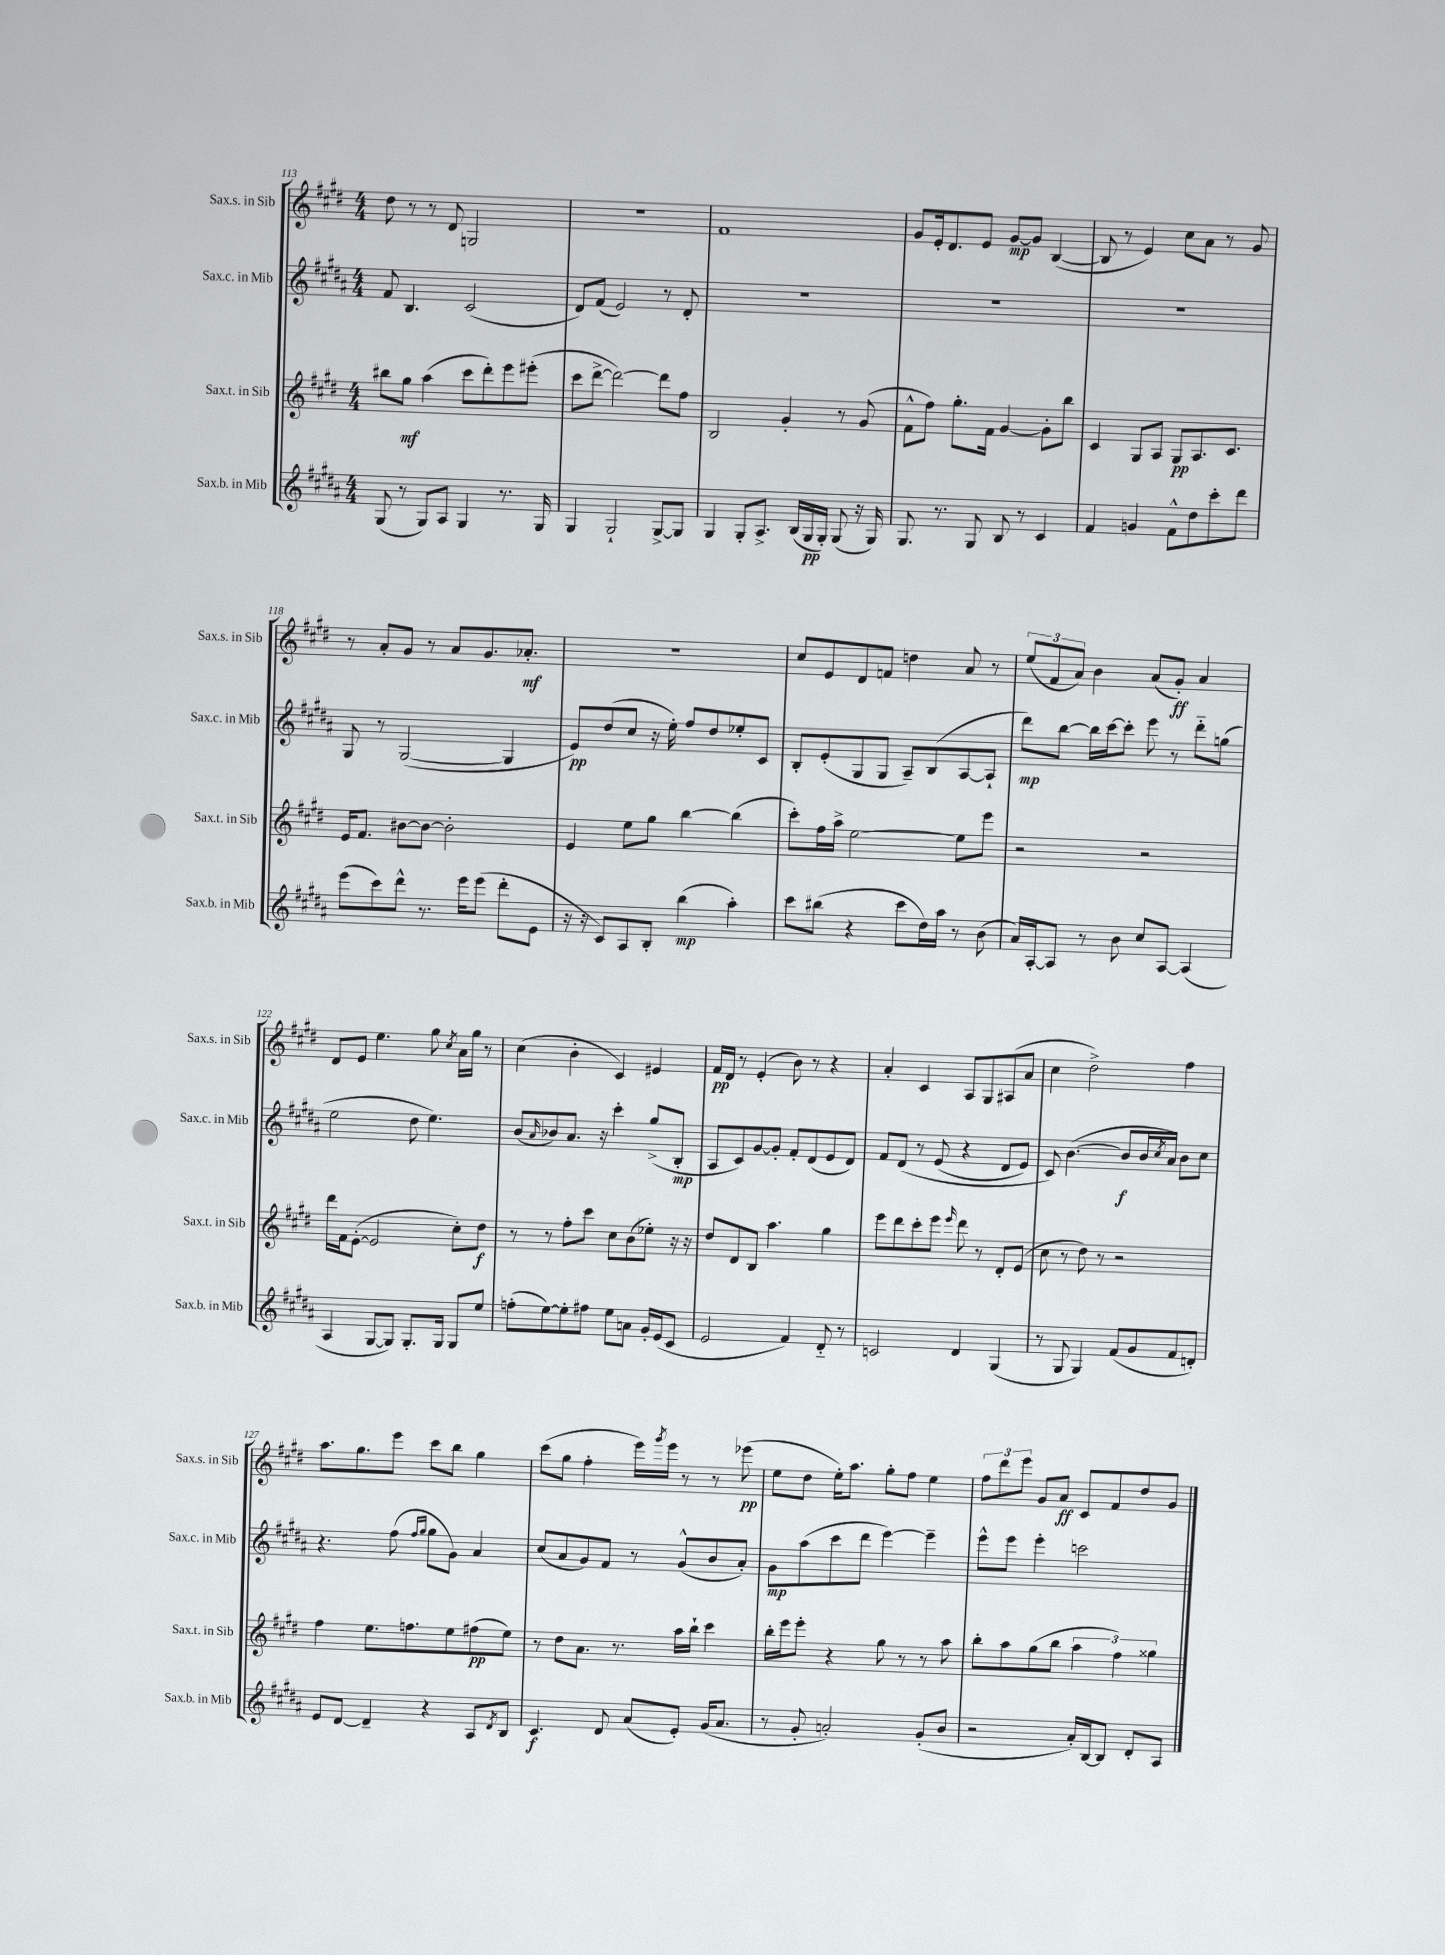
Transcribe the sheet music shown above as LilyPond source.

<<
\new StaffGroup <<
\new Staff = "s0" \with { instrumentName = "Sax.s. in Sib" shortInstrumentName = "Sax.s. in Sib" } {
    \clef treble \key e \major \numericTimeSignature \time 4/4
    dis''8 r8 r8 dis'8 g2 |
    r1 |
    fis'1 |
    gis'8 e'16-. dis'8. e'8 gis'8~\mp gis'8 b4~( |
    b8 r8 e'4) cis''8 a'8 r8 gis'8 |
    r8 a'8-. gis'8 r8 a'8 gis'8. aes'8.-.\mf |
    R1 |
    cis''8 e'8 dis'8 f'8 d''4 a'8 r8 |
    \tuplet 3/2 { e''8( fis'8 a'8) } b'4 a'8( gis'8-.\ff) a'4 |
    dis'8 e'8 e''4. gis''8 \acciaccatura { cis''8 } a'16 gis''16 r8 |
    cis''4( b'4-. cis'4) eis'4 |
    fis'16\pp dis'16 r8 e'4-.( b'8) r8 r4 |
    a'4-. cis'4 a8 gis8 ais8( a'8 |
    cis''4 dis''2->) fis''4 |
    a''8. gis''8. e'''8 cis'''8 b''8 gis''4 |
    cis'''8( gis''8 fis''4-. e'''16) \acciaccatura { gis'''8 } e'''16 r8 r8 ees'''8\pp( |
    e''8 dis''8 e''16-.) a''8. gis''8-. fis''8 e''4 |
    \tuplet 3/2 { fis''8 dis'''8 e'''8 } gis'8 a'8\ff cis'8 fis'8 dis''8 gis'8 \bar "|." |
}
\new Staff = "s1" \with { instrumentName = "Sax.c. in Mib" shortInstrumentName = "Sax.c. in Mib" } {
    \clef treble \key b \major \numericTimeSignature \time 4/4
    fis'8 b4. cis'2( |
    dis'8) fis'8( e'2) r8 dis'8-. |
    R1 |
    R1 |
    R1 |
    gis8 r8 gis2~( gis4 |
    e'8\pp) dis''8( cis''8 r16 e''16-.) fis''8 dis''8 ees''8-. cis'8 |
    b8-. e'8-.( gis8 gis8 ais8--) b8( ais8~ ais8-! |
    dis'''8\mp) b''8~ b''16 cis'''16~ cis'''8-. e'''8 r8 dis'''8-_ g''8( |
    e''2 dis''8 e''4.) |
    b'8( \grace { ais'16 } bes'8) ais'8. r16 cis'''4-. gis''8->( b8-.\mp |
    ais8 cis'8) gis'8~ gis'8-. fis'8-. dis'8( e'8 dis'8) |
    fis'8 dis'8\( r8 e'8( r4 dis'8 e'8) |
    cis'8\) b'4.~( b'8\f b'16 \acciaccatura { cis''8 } ais'16) b'8 cis''8 |
    r4. fis''8( \grace { fis''16 gis''16 } gis''8 gis'8) ais'4 |
    cis''8( ais'8 gis'8) fis'8 r8 gis'8-^( b'8 ais'8-.) |
    gis'8\mp ais''8( cis'''8 dis'''8 e'''4~) e'''4-- |
    e'''8-^ e'''8 e'''4-. c'''2 \bar "|." |
}
\new Staff = "s2" \with { instrumentName = "Sax.t. in Sib" shortInstrumentName = "Sax.t. in Sib" } {
    \clef treble \key e \major \numericTimeSignature \time 4/4
    bis''8 gis''8\mf a''4( cis'''8 dis'''8-.) e'''8 eis'''8-.( |
    cis'''8 dis'''8~-> dis'''2~) dis'''8 fis''8 |
    b2 gis'4-. r8 gis'8( |
    fis'8-^ fis''8) gis''8.-. fis'16 gis'4~ gis'8-. b''8 |
    cis'4 gis8 a8 gis8\pp a8. cis'8. |
    e'16 fis'8. bis'8~ bis'8~ bis'2-. |
    e'4 e''8 gis''8 b''4~ b''4( |
    cis'''8-.) fis''16 a''16-> e''2~ e''8 e'''8 |
    r2 r2 |
    dis'''16 fis'16 e'8~-.( e'2 cis''8-.) dis''8\f |
    r8 r8 fis''8-. cis'''8 cis''8 b'8( ees''8-.) r16 r16 |
    dis''8 dis'8 b8 a''4. gis''4 |
    e'''8 dis'''8 cis'''8-. e'''8 \grace { e'''16 } dis'''8 r8 dis'8-. e'8( |
    cis''8 r8 dis''8) r8 r2 |
    fis''4 e''8. f''8. e''8 fis''8\pp( e''8) |
    r8 dis''8 a'8. r8. a''16 b''16-! cis'''4 |
    b''16-. e'''16 e'''8-. r4 gis''8 r8 r8 a''8 |
    b''8-. a''8 gis''8( b''8 \tuplet 3/2 { a''4 fis''4) gisis''4 } \bar "|." |
}
\new Staff = "s3" \with { instrumentName = "Sax.b. in Mib" shortInstrumentName = "Sax.b. in Mib" } {
    \clef treble \key b \major \numericTimeSignature \time 4/4
    gis8( r8 gis8) ais8 gis4 r8. gis16 |
    gis4 gis2-! gis8~-> gis8 |
    gis4 gis8-. ais8.-> b16( gis16\pp gis16-.) gis8( r16 gis16) |
    gis8. r8. gis8 b8 r8 cis'4 |
    fis'4 g'4 fis'8-^ dis''8 cis'''8-. dis'''8 |
    e'''8( cis'''8) dis'''8-^ r8. e'''16 e'''8( dis'''8-. e'8 |
    r16 r16 cis'8) ais8 b8-. b''4\mp( ais''4-.) |
    cis'''8 bis''8( r4 cis'''8 dis''16) ais''16 r8 b'8( |
    ais'16) ais16~-. ais8 r8 b'8 cis''8 ais8~ ais4( |
    ais4 gis8~ gis8) gis8.-. gis16 gis8 e''8 |
    f''8-.( e''8~) e''8-. fis''8 e''8 a'8 gis'16-. e'16( cis'8 |
    e'2 fis'4) dis'8-_ r8 |
    c'2 dis'4 gis4( |
    r8 gis8 gis4) fis'8( gis'8 fis'8 d'8-.) |
    e'8 dis'8~ dis'4-- r4 ais8 \acciaccatura { dis'8 } b8 |
    cis'4.\f dis'8 ais'8( e'8-.) gis'16( ais'8. |
    r8 gis'8-. a'2-.) gis'8-.( b'8 |
    r2 ais'16-.) b16~ b8 dis'8-. ais8 \bar "|." |
}
>>
>>
\layout { \context { \Score currentBarNumber = #113 } }
